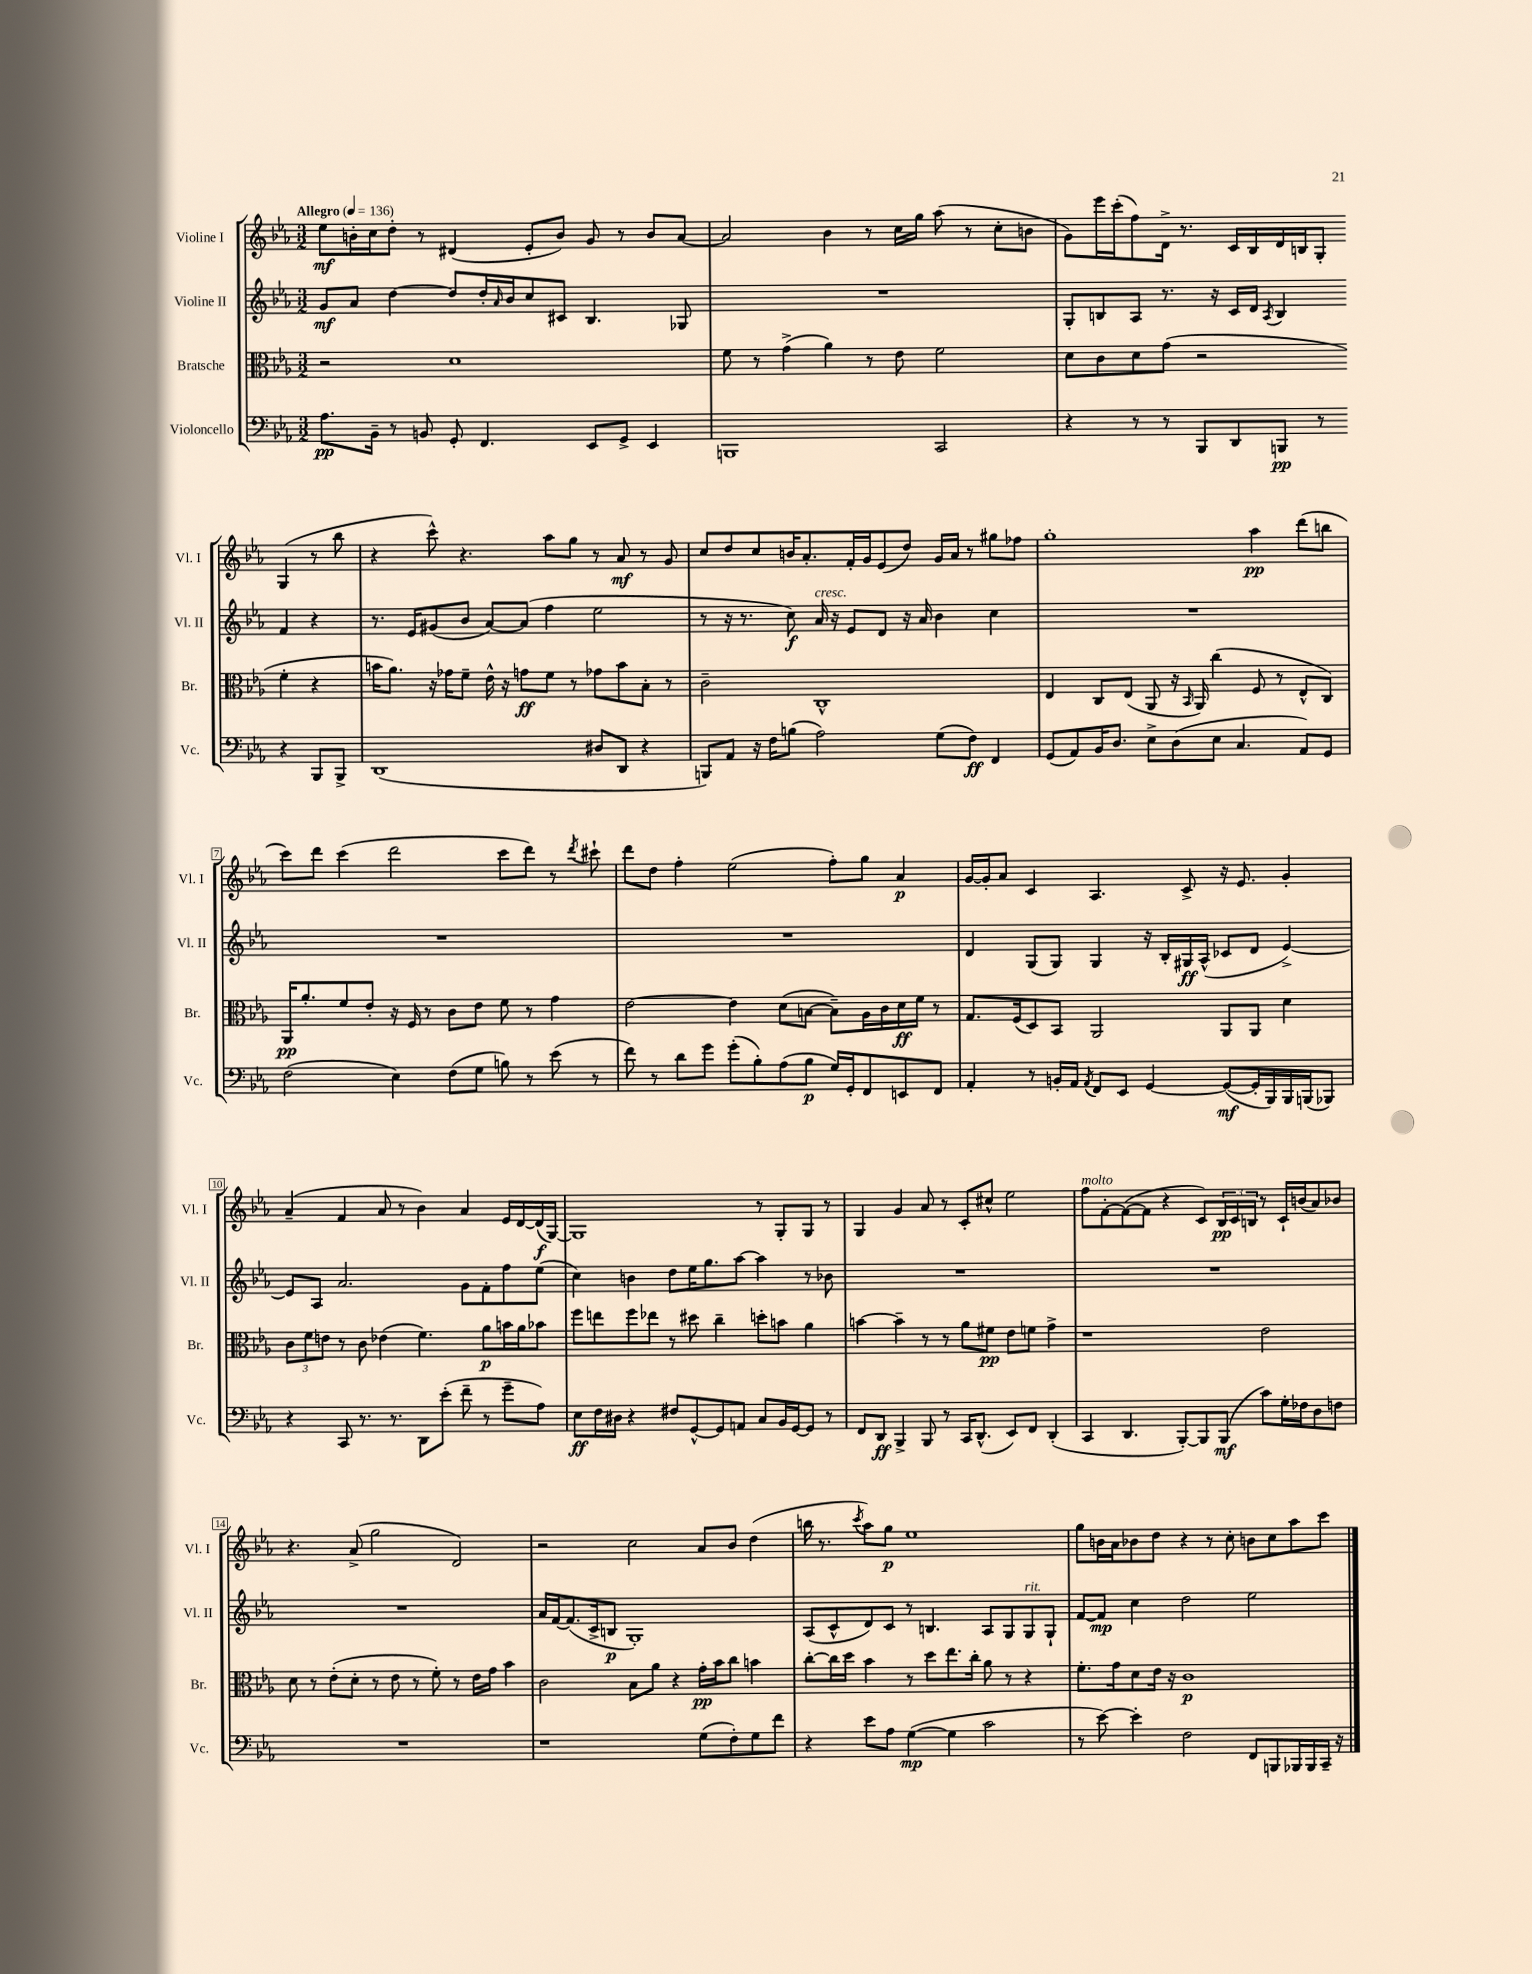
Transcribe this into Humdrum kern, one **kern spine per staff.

**kern	**kern	**kern	**kern
*staff4	*staff3	*staff2	*staff1
*clefF4	*clefC3	*clefG2	*clefG2
*k[b-e-a-]	*k[b-e-a-]	*k[b-e-a-]	*k[b-e-a-]
*M3/2	*M3/2	*M3/2	*M3/2
*MM136	*MM136	*MM136	*MM136
8.A-	2r	8g	8ee-
.	.	8a-	16b'
16BB-~	.	.	16cc
8r	.	[4dd	8dd'
8BB	.	.	8r
8GG'	1d	8dd]	(4d#
4.FF	.	16dd'	.
.	.	16qqa-	.
.	.	16b-	.
.	.	8cc	8e-'
.	.	8c#	8b)
8EE-	.	4.B-	8g
8GG^	.	.	8r
4EE-	.	.	8b
.	.	8G-	[8a-
=	=	=	=
1BBB	8f	1.r	2a-]
.	8r	.	.
.	(4g^	.	.
.	4a-)	.	4b-
.	8r	.	8r
.	8e-	.	16cc
.	.	.	16gg
2CC	2f	.	(8aa-
.	.	.	8r
.	.	.	8cc'
.	.	.	8b
=	=	=	=
4r	8d	8G'	8g)
.	8c	8B	16eee-
.	.	.	(16ccc'
8r	8d	8A-	8ff)
8r	(8g	8.r	16d^
.	.	.	8.r
8BBB-	2r	.	.
.	.	16r	.
8DD	.	16c	16c
.	.	16d	16B-
.	.	8qA-	.
8BBB	.	4B	16d
.	.	.	16B
8r	.	.	8G'
4r	4f'	4f	(4G
8BBB	4r	4r	8r
8BBB^	.	.	8bb-
=	=	=	=
(1DD	16b	8.r	4r
.	8.a-)	.	.
.	.	16e-	.
.	16r	(8g#	8ccc^^)
.	16g-	.	.
.	8f~	8b-	4.r
.	16e-^^	[8a-)	.
.	16r	.	.
.	8g	(8a-]	.
.	8f	4ff	8aa-
.	8r	.	8gg
8D#	8g-	2ee-	8r
8DD	8b	.	8a-
4r	8B-'	.	8r
.	8r	.	8g
=	=	=	=
8BBB)	2c~	8r	8cc
8AA-	.	16r	8dd
.	.	8.r	.
16r	.	.	8cc
16F	.	.	.
(8B	.	8cc)	16b
.	.	.	8.a-'
2A-)	1C^^	16a-	.
.	.	16r	.
.	.	8e-	16f'
.	.	.	16g
.	.	8d	(8e-
.	.	16r	8dd)
.	.	16a-	.
(8G	.	4b-	16g
.	.	.	16a-
8F)	.	.	8r
4FF	.	4cc	8gg#
.	.	.	8ff-
=	=	=	=
(8GG	4E-	1.r	1gg'
8AA-)	.	.	.
16BB-	8C	.	.
8.D	.	.	.
.	(8E-	.	.
8E-^	8AA-	.	.
(8D	16r	.	.
.	16qqBB-	.	.
.	16AA-)	.	.
8E-	(4cc	.	.
4.C	.	.	.
.	8F	.	4aa-
.	8r	.	.
8AA-)	8E-^^	.	(8ddd
8GG	8C)	.	8bb
=	=	=	=
(2F	16AA-	1.r	8ccc)
.	8.a-'	.	.
.	.	.	8ddd
.	8f	.	(4ccc
.	8e-'	.	.
4E-)	16r	.	2ddd
.	16F	.	.
.	8r	.	.
(8F	8c	.	.
8G	8e-	.	.
8B)	8f	.	8ccc
8r	8r	.	8ddd)
(8e-	4g	.	8r
.	.	.	8qddd
8r	.	.	8ccc#`
=	=	=	=
8f)	[2e-	1.r	8ddd
8r	.	.	8dd
8d	.	.	4ff'
8g	.	.	.
(8g'	4e-]	.	(2ee-
8B-')	.	.	.
(8A-	(8d	.	.
8B-	[8B	.	.
16G)	8B~])	.	8ff')
16GG'	.	.	.
8FF	16A-	.	8gg
.	16c	.	.
8EE	16d	.	4a-
.	16f	.	.
8FF	8r	.	.
=	=	=	=
4AA-'	8.G	4d	[16g
.	.	.	16g']
.	.	.	8a-
.	(16F	.	.
8r	8D)	(8G	4c
16BB'	8BB-	8G)	.
16AA-	.	.	.
8qAA-	.	.	.
8FF	2AA-	4G	4.A-
8EE-	.	.	.
[4GG	.	16r	.
.	.	16B-'	.
.	.	16G#	8c^
.	.	(16A-^^	.
(8GG_	8AA-	8c-	16r
.	.	.	8.e-
16GG']	8AA-	8d	.
16BBB-)	.	.	.
16BBB-	4d	[4e-^)	4g'
(16BBB	.	.	.
8BBB-)	.	.	.
=	=	=	=
4r	12c	8e-]	(4a-~
.	12f	.	.
.	.	8A-	.
.	12e	.	.
8CC	8r	2.a-	4f
8.r	8c	.	.
.	(4e-	.	8a-
8.r	.	.	.
.	.	.	8r
8DD	4.f)	.	4b-)
(8e-'	.	.	.
8f~	.	8g	4a-
8r	8a-	8f'	.
8g~	16b	8ff	16e-
.	16a-	.	[16d
8A-)	8b-	(8ee-	(16d]
.	.	.	[16G)
=	=	=	=
8E-	8ff	4cc)	1G]
16F	8ee	.	.
16D#	.	.	.
4r	8ff	4b	.
.	8ee-	.	.
8F#	8r	8dd	.
[8GG^^	8dd#	16ee-	.
.	.	8.gg	.
8GG]	4cc~	.	.
8AA	.	[8aa-	.
8C	8dd'	4aa-]	8r
16BB-	8b	.	8G'
[16GG	.	.	.
8GG]	4a-	8r	8G
8r	.	8b-	8r
=	=	=	=
8FF	[4b	1.r	4G
8DD	.	.	.
4BBB-^	4b~]	.	4g
8BBB-	8r	.	8a-
8r	8r	.	8r
16CC	8a-	.	8c'
(8.DD^^	.	.	.
.	8f#	.	8cc#^^
8EE-)	8e-	.	2ee-
8FF	8f	.	.
(4DD'	4g^	.	.
=	=	=	=
4CC	1r	1.r	8ff
.	.	.	[8f'
4.DD	.	.	(8f_
.	.	.	8f]
.	.	.	4r
[8BBB-')	.	.	.
8BBB-]	.	.	8c)
(8BBB-	.	.	24B-
.	.	.	24c
.	.	.	24B
8c)	2e-	.	8r
16G'	.	.	16c`
16F-	.	.	(16b
8D	.	.	8a-)
8F	.	.	8b-
=	=	=	=
1.r	8d	1.r	4.r
.	8r	.	.
.	(8e-'	.	.
.	8d'	.	(8a-^
.	8r	.	2gg
.	8e-	.	.
.	8r	.	.
.	8f')	.	.
.	8r	.	2d)
.	16e-	.	.
.	16g	.	.
.	4b-	.	.
=	=	=	=
1r	2c	16a-	2r
.	.	[16f	.
.	.	(8.f]	.
.	.	16c^	.
.	.	8B	.
.	8B-	1G')	2cc
.	8a-	.	.
.	4r	.	.
(8G	16g'	.	8a-
.	16b-	.	.
8F')	8cc	.	8b-
8G	4b	.	(4dd
8f	.	.	.
=	=	=	=
4r	[8cc'	(8A-	16bb
.	.	.	8.r
.	16cc]	8c^^	.
.	16dd	.	.
.	.	.	8qccc
8e-	4b-	8d)	8aa-)
8A-	.	8c	8gg
([4G	8r	8r	1ee-
.	8dd	4.B	.
4G]	8.ee-	.	.
.	16cc'	.	.
2c	8a-	8A-	.
.	8r	8G	.
.	4r	8G	.
.	.	8G`	.
=	=	=	=
8r	8.f'	[8f	8gg
[8e-)	.	8f]	16b
.	16g	.	16a-
4e-']	8d	4cc	8b-
.	16e-	.	8dd
.	16r	.	.
2F	1c	2dd	4r
.	.	.	8r
.	.	.	8cc'
8FF	.	2ee-	8b
8BBB	.	.	8cc
16BBB-	.	.	8aa-
16BBB-	.	.	.
16CC~	.	.	8ccc
16r	.	.	.
==	==	==	==
*-	*-	*-	*-
